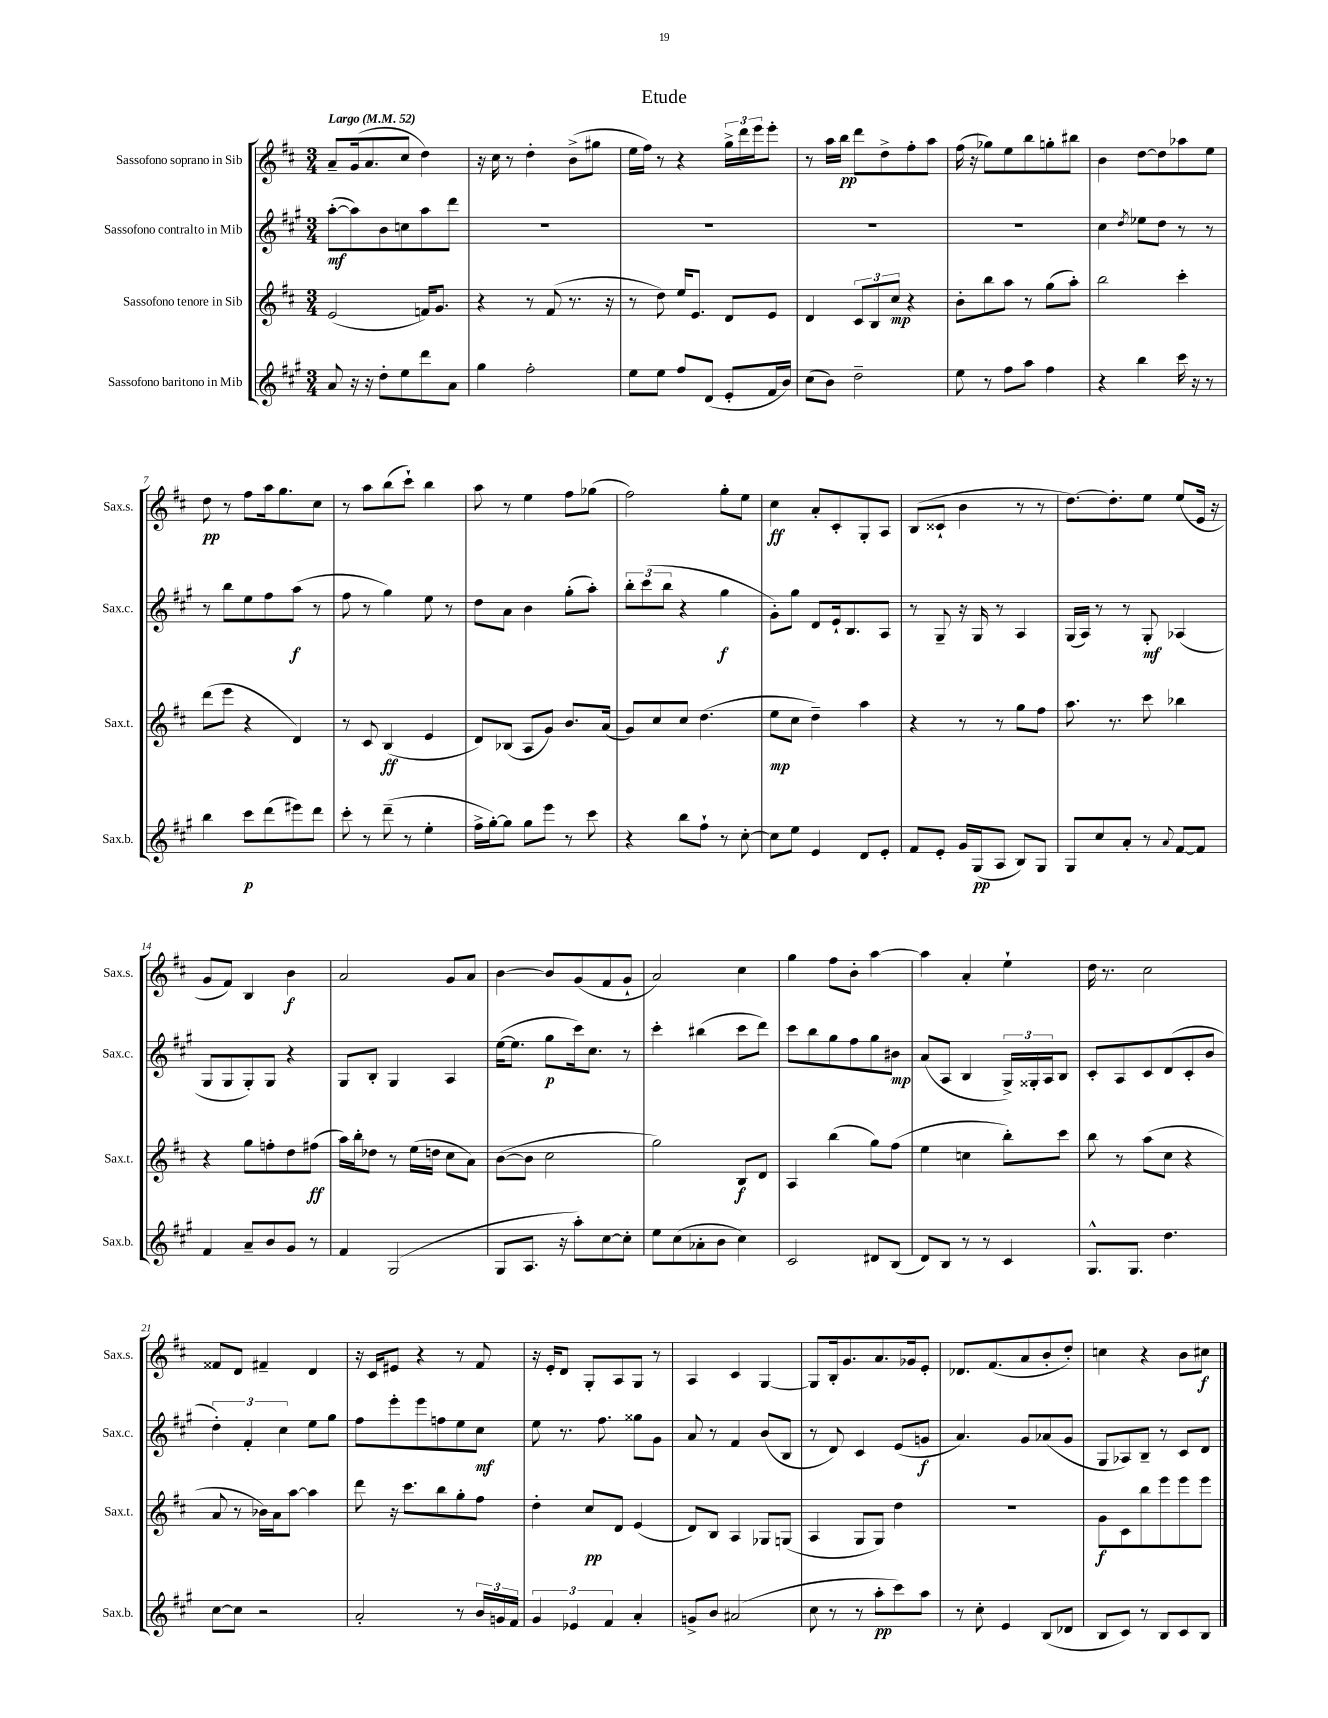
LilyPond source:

\header { title = "Etude" }
<<
\new StaffGroup <<
\new Staff = "s0" \with { instrumentName = "Sassofono soprano in Sib" shortInstrumentName = "Sax.s." } {
    \clef treble \key d \major \numericTimeSignature \time 3/4 \tempo "Largo" 4 = 52
    a'8-- g'16( a'8. cis''8 d''4) |
    r16 cis''16 r8 d''4-. b'8->( gis''8 |
    e''16 fis''16) r8 r4 \tuplet 3/2 { g''16-> d'''16 e'''16 } e'''8-. |
    r8 a''16 b''16\pp d'''8 d''8-> fis''8-. a''8 |
    fis''16( r16 ges''8) e''8 b''8 g''8-. bis''8 |
    b'4 d''8~ d''8 aes''8 e''8 |
    d''8\pp r8 fis''8 a''16 g''8. cis''8 |
    r8 a''8 b''8( cis'''8-!) b''4 |
    a''8 r8 e''4 fis''8 ges''8( |
    fis''2) g''8-. e''8 |
    cis''4\ff a'8-. cis'8-. g8-. a8 |
    b8( cisis'8-! b'4 r8 r8 |
    d''8.~) d''8.-. e''8 e''8( e'16 r16 |
    g'8 fis'8) b4 b'4\f |
    a'2 g'8 a'8 |
    b'4~ b'8 g'8( fis'8 g'8-! |
    a'2) cis''4 |
    g''4 fis''8 b'8-. a''4~ |
    a''4 a'4-. e''4-! |
    d''16 r8. cis''2 |
    fisis'8 d'8 fis'4-- d'4 |
    r16 cis'16 eis'8 r4 r8 fis'8 |
    r16 e'16-. d'8 g8-. a8 g8 r8 |
    a4 cis'4 g4~ |
    g8 b16-. g'8. a'8. ges'16 e'8-. |
    des'8. fis'8.( a'8 b'8-. d''8-.) |
    c''4 r4 b'8 cis''8\f \bar "|." |
}
\new Staff = "s1" \with { instrumentName = "Sassofono contralto in Mib" shortInstrumentName = "Sax.c." } {
    \clef treble \key a \major \numericTimeSignature \time 3/4
    a''8~-.\mf( a''8) b'8 c''8 a''8 d'''8 |
    R2. |
    R2. |
    R2. |
    R2. |
    cis''4 \acciaccatura { d''8 } ees''8 d''8 r8 r8 |
    r8 b''8 e''8 fis''8 a''8\f( r8 |
    fis''8 r8 gis''4) e''8 r8 |
    d''8 a'8 b'4 gis''8-.( a''8-.) |
    \tuplet 3/2 { b''8-. cis'''8( b''8 } r4 gis''4\f |
    gis'8-.) gis''8 d'8 e'16-! b8. a8 |
    r8 gis8-- r16 gis16 r8 a4 |
    gis16( a16) r8 r8 gis8-.\mf aes4( |
    gis8 gis8 gis8-.) gis8 r4 |
    gis8 b8-. gis4 a4 |
    e''16~( e''8. gis''8\p cis'''16) cis''8. r8 |
    cis'''4-. bis''4( cis'''8 d'''8) |
    cis'''8 b''8 gis''8 fis''8 gis''8 bis'8\mp |
    a'8( a8 b4 \tuplet 3/2 { gis16->) gisis16-. a16 } b8 |
    cis'8-. a8 cis'8 d'8( cis'8-. b'8 |
    \tuplet 3/2 { d''4-.) fis'4-. cis''4 } e''8 gis''8 |
    fis''8 e'''8-. e'''8 f''8 e''8 cis''8\mf |
    e''8 r8. fis''8. gisis''8 gis'8 |
    a'8 r8 fis'4 b'8( b8 |
    r8 d'8) cis'4 e'8( g'8\f |
    a'4.) gis'8 aes'8( gis'8 |
    gis8 aes8) b8-- r8 cis'8 d'8 \bar "|." |
}
\new Staff = "s2" \with { instrumentName = "Sassofono tenore in Sib" shortInstrumentName = "Sax.t." } {
    \clef treble \key d \major \numericTimeSignature \time 3/4
    e'2( f'16) g'8. |
    r4 r8 fis'8( r8. r16 |
    r8 d''8) e''16 e'8. d'8 e'8 |
    d'4 \tuplet 3/2 { cis'8 b8 cis''8\mp } r4 |
    b'8-. b''8 a''8 r8 g''8( a''8-.) |
    b''2 cis'''4-. |
    d'''8( e'''8 r4 d'4) |
    r8 cis'8 b4\ff( e'4 |
    d'8) bes8( a8 g'8) b'8. a'16( |
    g'8) cis''8 cis''8 d''4.( |
    e''8\mp cis''8 d''4--) a''4 |
    r4 r8 r8 g''8 fis''8 |
    a''8. r8. cis'''8 bes''4 |
    r4 g''8 f''8-. d''8 fis''8\ff( |
    a''16) b''16-. des''8 r8 e''16( d''16 cis''8 a'8) |
    b'8~( b'8 cis''2 |
    g''2) b8\f d'8 |
    a4 b''4( g''8) fis''8( |
    e''4 c''4 b''8-.) cis'''8 |
    b''8 r8 a''8( cis''8 r4 |
    a'8 r8 bes'16) a'16 a''8~ a''4 |
    d'''8 r16 cis'''8. b''8 g''8-. fis''8 |
    d''4-. cis''8\pp d'8 e'4( |
    d'8) b8 a4 ges8 g8( |
    a4 g8 g8) d''4 |
    R2. |
    g'8\f cis'8 b''8 e'''8 e'''8 e'''8 \bar "|." |
}
\new Staff = "s3" \with { instrumentName = "Sassofono baritono in Mib" shortInstrumentName = "Sax.b." } {
    \clef treble \key a \major \numericTimeSignature \time 3/4
    a'8 r16 r16 d''8-. e''8 d'''8 a'8 |
    gis''4 fis''2-. |
    e''8 e''8 fis''8 d'8( e'8-. fis'16 b'16) |
    cis''8( b'8) d''2-- |
    e''8 r8 fis''8 a''8 fis''4 |
    r4 b''4 cis'''16 r16 r8 |
    b''4 cis'''8\p d'''8( eis'''8) d'''8 |
    cis'''8-. r8 d'''8--( r8 e''4-. |
    fis''16-> gis''16~-.) gis''8 gis''8 e'''8 r8 cis'''8 |
    r4 b''8 fis''8-! r8 cis''8~-. |
    cis''8 e''8 e'4 d'8 e'8-. |
    fis'8 e'8-. gis'16 gis16\pp( a8 b8) gis8 |
    gis8 cis''8 a'8-. r8 \appoggiatura { a'8 } fis'8~ fis'8 |
    fis'4 a'8-- b'8 gis'8 r8 |
    fis'4 gis2( |
    gis8 a8. r16 a''8-.) cis''8~ cis''8-. |
    e''8 cis''8( aes'8-. b'8 cis''4) |
    cis'2 dis'8 b8( |
    d'8) b8 r8 r8 cis'4 |
    gis8.-^ gis8. d''4. |
    cis''8~ cis''8 r2 |
    a'2-. r8 \tuplet 3/2 { b'16 g'16 fis'16 } |
    \tuplet 3/2 { gis'4 ees'4 fis'4 } a'4-. |
    g'8-> b'8 ais'2( |
    cis''8 r8 r8 a''8-.\pp cis'''8) a''8 |
    r8 cis''8-. e'4 b8( des'8 |
    b8 cis'8) r8 b8 cis'8 b8 \bar "|." |
}
>>
>>
